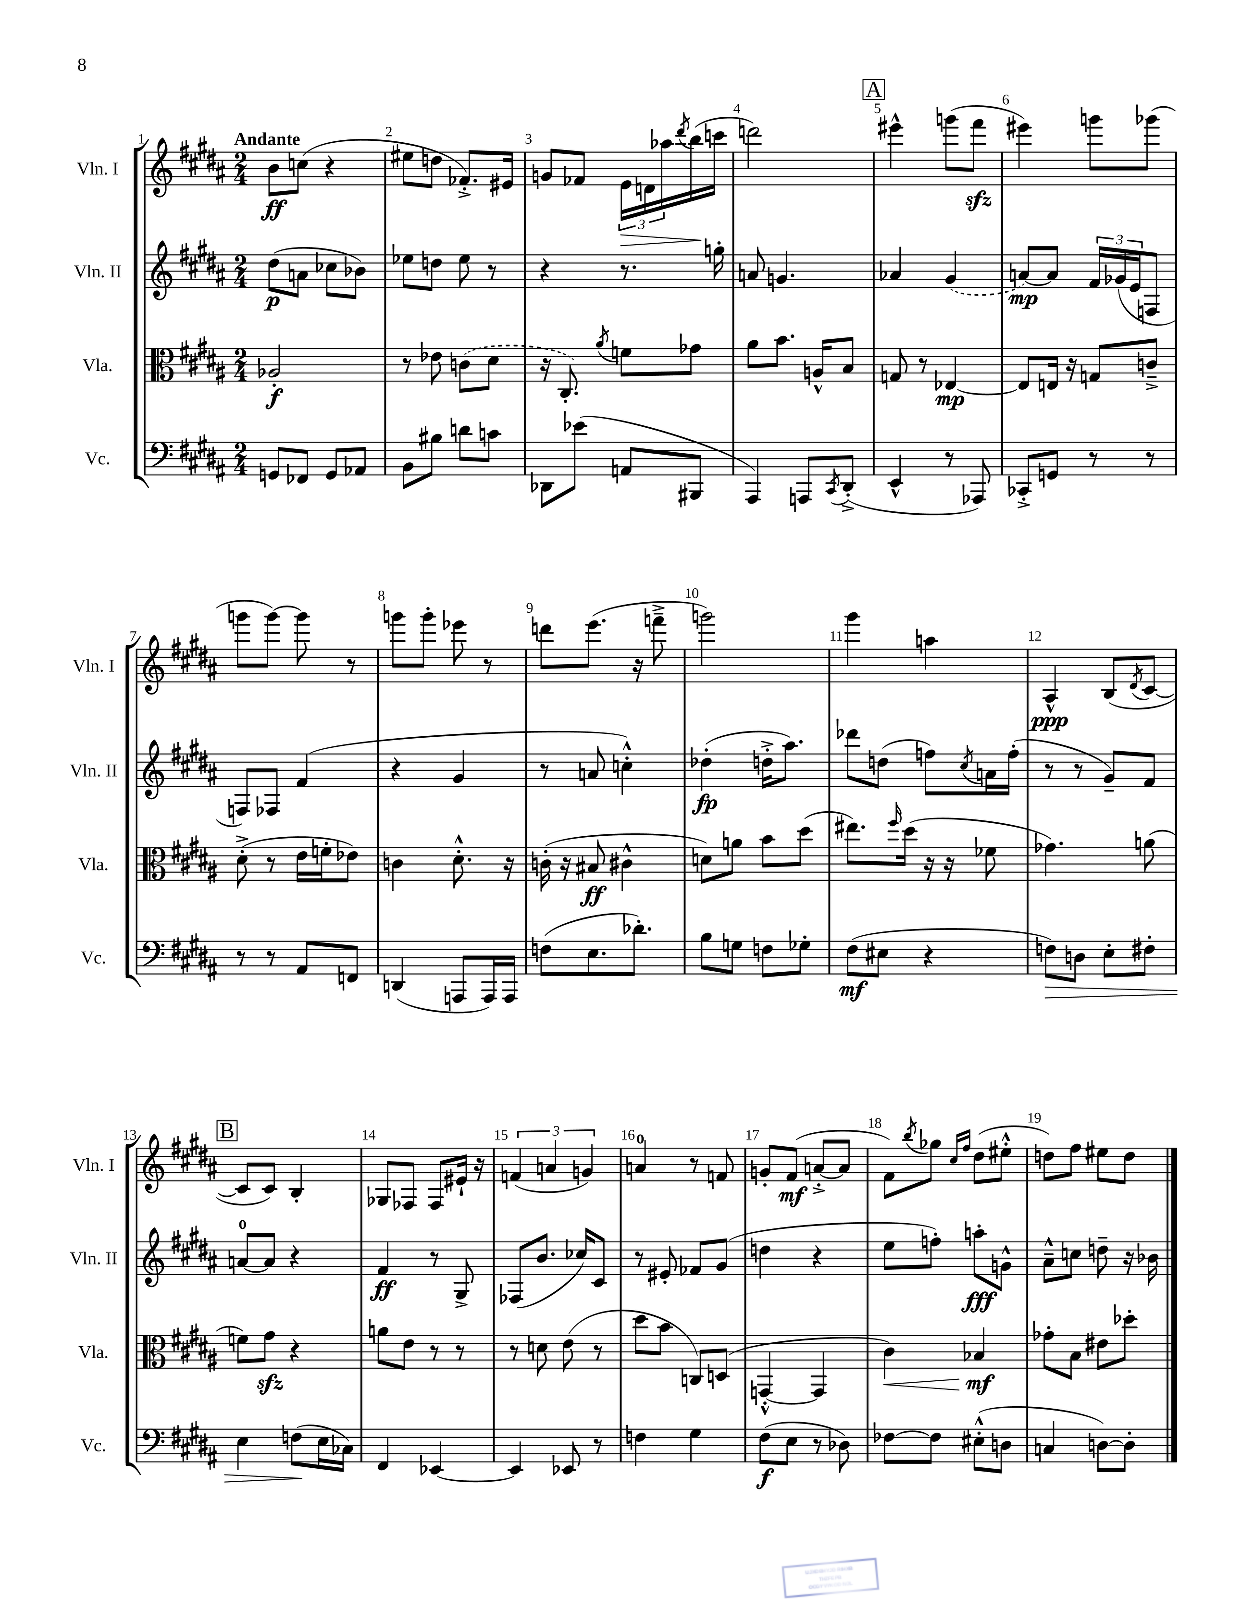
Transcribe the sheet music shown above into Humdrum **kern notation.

**kern	**kern	**kern	**kern
*staff4	*staff3	*staff2	*staff1
*clefF4	*clefC3	*clefG2	*clefG2
*k[f#c#g#d#a#]	*k[f#c#g#d#a#]	*k[f#c#g#d#a#]	*k[f#c#g#d#a#]
*M2/4	*M2/4	*M2/4	*M2/4
8GG	2A-'	(8dd#	8b
8FF-	.	8a	(8cc
8GG	.	8cc-	4r
8AA-	.	8b-)	.
=	=	=	=
8BB	8r	8ee-	8ee#
8B#	8e-	8dd	8dd
8d	(8c	8ee-	8.f-'^)
8c	8d#	8r	.
.	.	.	16e#
=	=	=	=
8DD-	16r	4r	8g
.	8.C#')	.	.
(8e-	.	.	8f-
.	8qa#	.	.
8AA	8f	8.r	24e
.	.	.	24d
.	.	.	24aa-
.	.	.	8qddd#
8BBB#	8g-	.	(16bb
.	.	16gg'	16ccc
=	=	=	=
4AAA#)	8a#	8a	2ddd)
.	8.b	4.g	.
8AAA	.	.	.
.	16A^^	.	.
8qCC#	.	.	.
(8DD#'^	8B	.	.
=	=	=	=
4EE^^	8G	4a-	4eee#^^
.	8r	.	.
8r	[4E-	(4g#	(8ggg
8AAA-)	.	.	8fff#
=	=	=	=
8CC-'^	8E-]	[8a)	4eee#)
8GG	16E	8a]	.
.	16r	.	.
8r	8G	24f#	8ggg
.	.	(24g-	.
.	.	24e	.
8r	8c~^	8F	(8ggg-
=	=	=	=
8r	(8d#'^	8F)	8ggg
8r	8r	8F-	[8ggg)
8AA#	16e	(4f#	8ggg]
.	16f'	.	.
8FF	8e-)	.	8r
=	=	=	=
(4DD	4c	4r	8ggg
.	.	.	8ggg'
8AAA	8.d#'^^	4g#	8eee-
16AAA)	.	.	8r
16AAA	16r	.	.
=	=	=	=
(8F	(16c'	8r	8ddd
.	16r	.	.
8.E	8B#	8a	(8.eee
.	4c#^^	4cc'^^)	.
8.d-')	.	.	16r
.	.	.	8fff~^
=	=	=	=
8B	8d)	(4dd-'	2ggg)
8G	8a	.	.
8F	8b	16dd'^	.
.	.	8.aa#)	.
8G-'	(8dd#	.	.
=	=	=	=
(8F#	8.ee#)	8ddd-	4ggg#
8E#	.	(8dd	.
.	16qqff#	.	.
.	(16dd#	.	.
4r	16r	8ff)	4aa
.	16r	.	.
.	.	8qcc#	.
.	8f-	16a	.
.	.	(16ff'	.
=	=	=	=
8F)	4.g-)	8r	4A#^^
8D	.	8r	.
8E'	.	8g#~)	(8B
.	.	.	8qd#
8F#'	(8a	8f#	[8c#
=	=	=	=
4E	8f)	[8a	8c#]
.	8g#	8a]	8c#)
(8F	4r	4r	4B'
16E	.	.	.
16C-)	.	.	.
=	=	=	=
4FF#	8a	4f#	8G-
.	8e	.	8F-
[4EE-	8r	8r	8F-
.	8r	8G#^	16e#`
.	.	.	16r
=	=	=	=
4EE-]	8r	(8F-	(6f
.	8d	8.b	.
.	.	.	6a
8EE-	(8e	.	.
.	.	16cc-)	.
.	.	.	6g)
8r	8r	8c#	.
=	=	=	=
4F	8dd#	8r	4a
.	8b	8e#'	.
4G#	8C)	8f-	8r
.	(8D	(8g#	8f
=	=	=	=
(8F#	[4GG'^^	4dd	8g'
8E	.	.	(8f#
8r	4GG]	4r	[8a'^
8D-)	.	.	8a]
=	=	=	=
[8F-	4c#)	8ee	8f#)
.	.	.	8qbb
8F-]	.	8ff')	8gg-
.	.	.	16qqcc#
.	.	.	16qqff#
(8E#'^^	4B-	8aa'	(8dd#
8D	.	8g^^	8ee#'^^
=	=	=	=
4C	8g-'	8a#~^^	8dd)
.	8B	8cc	8ff#
[8D)	8e#	8dd~	8ee#
8D']	8dd-'	16r	8dd
.	.	16b-	.
==	==	==	==
*-	*-	*-	*-
